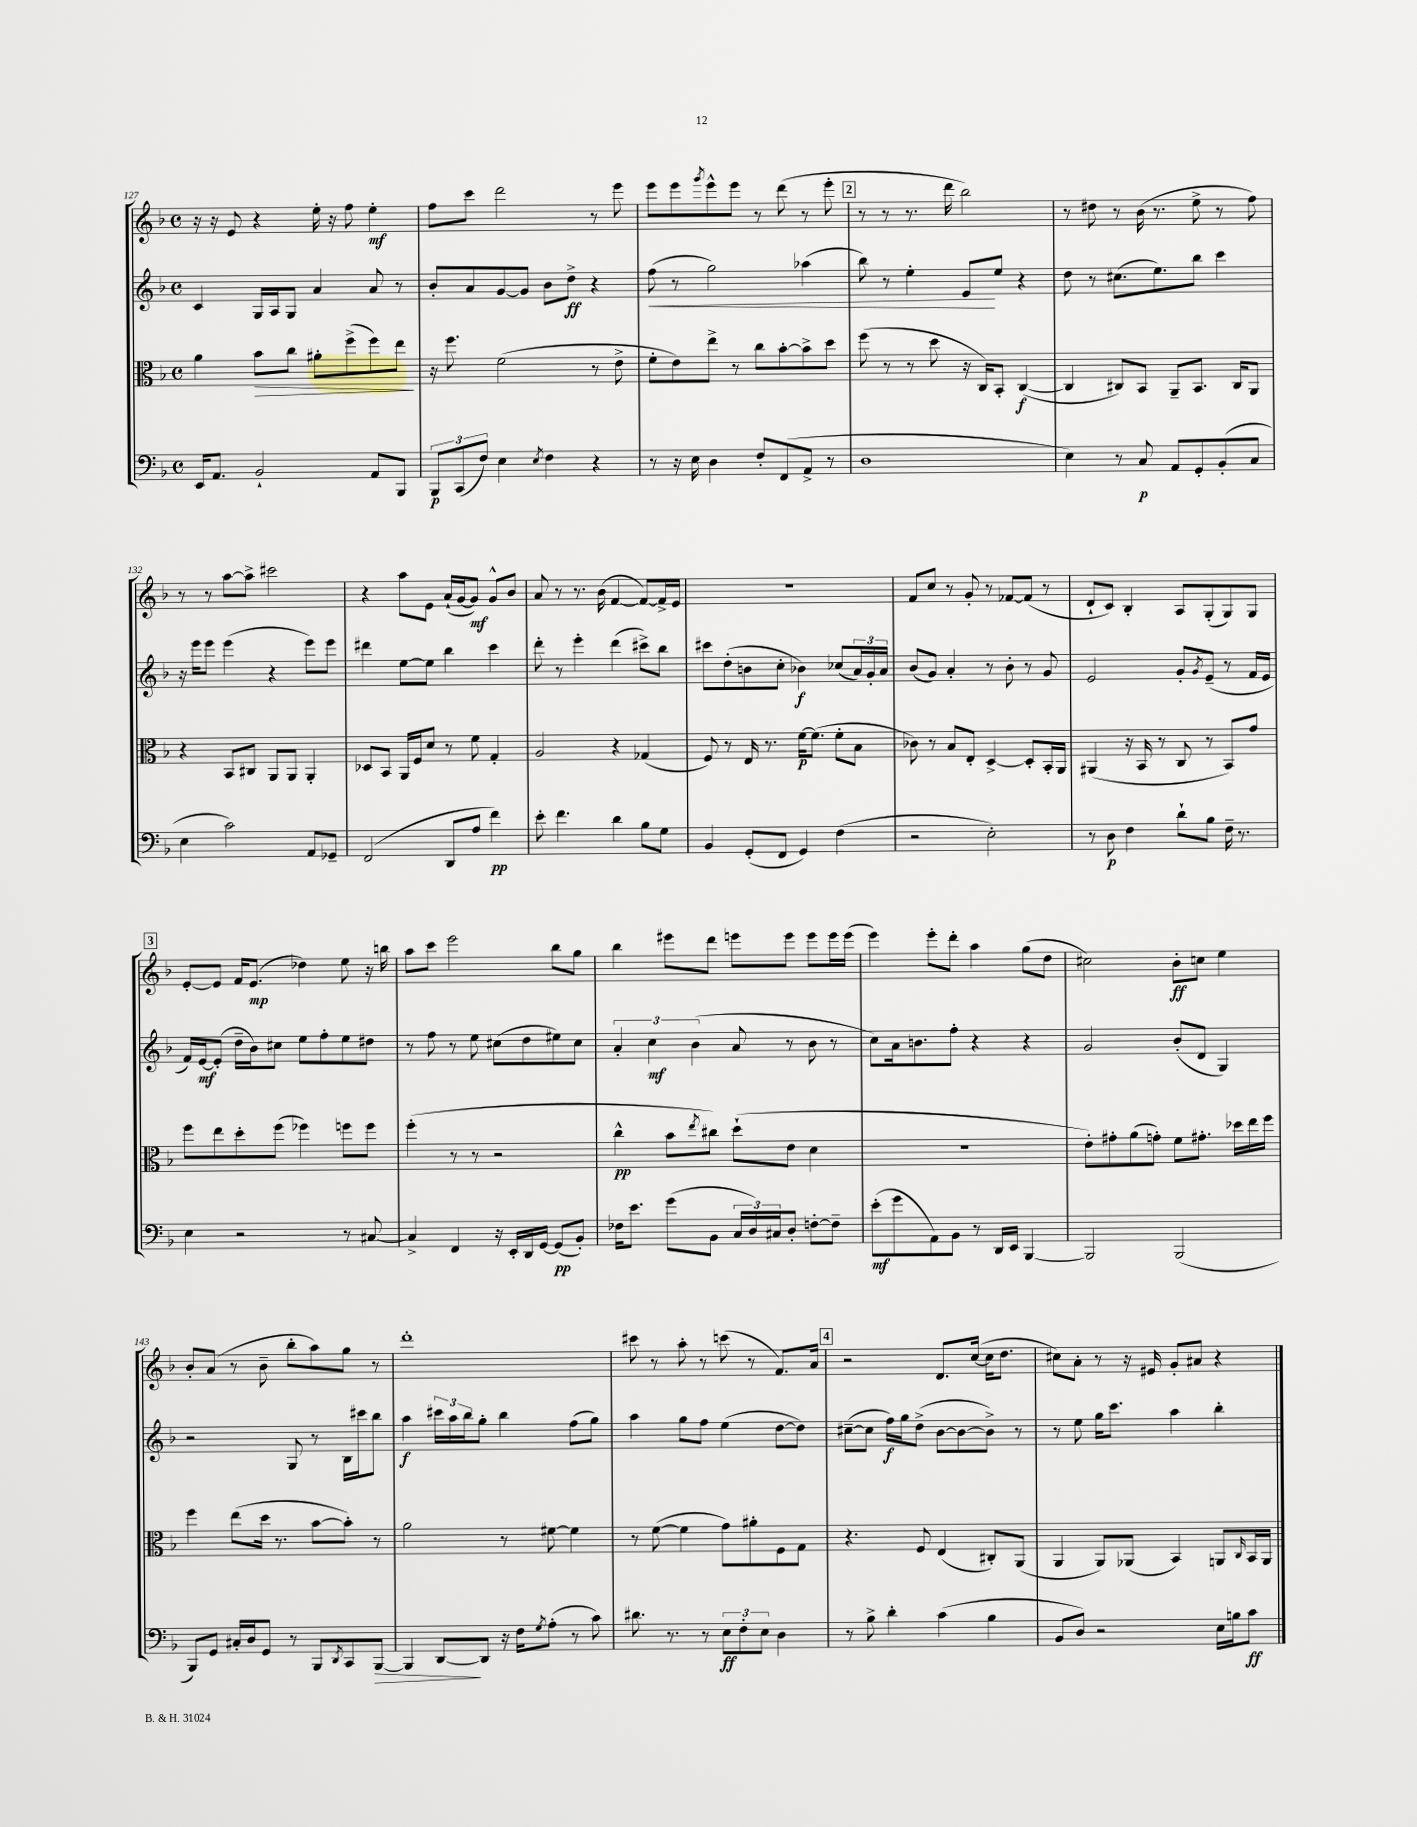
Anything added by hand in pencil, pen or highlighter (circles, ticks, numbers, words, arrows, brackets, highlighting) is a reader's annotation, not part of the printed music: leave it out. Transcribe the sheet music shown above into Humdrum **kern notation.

**kern	**dynam	**kern	**dynam	**kern	**dynam	**kern	**dynam
*part4	*part4	*part3	*part3	*part2	*part2	*part1	*part1
*staff4	*staff4	*staff3	*staff3	*staff2	*staff2	*staff1	*staff1
*clefF4	*	*clefC3	*	*clefG2	*	*clefG2	*
*k[b-]	*	*k[b-]	*	*k[b-]	*	*k[b-]	*
*M4/4	*	*M4/4	*	*M4/4	*	*M4/4	*
*met(c)	*	*met(c)	*	*met(c)	*	*met(c)	*
=127	=127	=127	=127	=127	=127	=127	=127
16EE/KL	.	4a\	.	4c/	.	16r	.
8.AA/J	.	.	.	.	.	16r	.
.	.	.	.	.	.	8e/	.
!	!	!	!LO:HP:b	!	!	!	!
2BB-`/	.	8b-\L	>	16G/LL	.	4r	.
.	.	.	.	16A/J	.	.	.
.	.	8cc\J	.	8G/J	.	.	.
.	.	8a#X'\L	.	4a/	.	16ee'\	.
.	.	.	.	.	.	16r	.
.	.	(8ff^\	.	.	.	8ff\	.
8AA/L	.	8ff\)	.	8a/	.	4ee'\	mf
8BBB-/J	.	8ee\J	.	8r	.	.	.
.	.	.	]	.	.	.	.
=128	=128	=128	=128	=128	=128	=128	=128
12BBB-/L	p	16r	.	8b-'/L	.	8ff\L	.
.	.	8.ff\	.	.	.	.	.
(12CC/	.	.	.	.	.	.	.
.	.	.	.	8a/	.	8ccc\J	.
12F/J)	.	.	.	.	.	.	.
4E\	.	(2f\	.	[8g/	.	2ddd\	.
.	.	.	.	8g/J]	.	.	.
8qE/	.	.	.	.	.	.	.
4F\	.	.	.	8b-\L	.	.	.
.	.	.	.	8dd^\J	ff	.	.
4r	.	8r	.	4r	.	8r	.
.	.	8e^\	.	.	.	8eee\	.
=129	=129	=129	=129	=129	=129	=129	=129
!	!	!	!	!	!LO:HP:b	!	!
8r	.	8f'\L	.	(8ff\	<	8eee\L	.
16r	.	8e\)	.	8r	.	8eee\	.
16E\	.	.	.	.	.	.	.
.	.	.	.	.	.	8qggg/	.
4D\	.	8ee^\J	.	2gg\)	.	8eee^^\	.
.	.	8r	.	.	.	8eee\J	.
8F'/L	.	8cc\L	.	.	.	8r	.
(8FF/	.	[8b-'\	.	.	.	(8ddd\	.
8AA^/J	.	8b-^\]	.	(4aa-X\	.	8r	.
8r	.	8dd\J	.	.	.	8eee'\	.
!!LO:REH:place=s1:t=2
=130	=130	=130	=130	=130	=130	=130	=130
1D	.	(8ff\	.	8bb-\)	.	8r	.
.	.	8r	.	8r	.	8r	.
.	.	8r	.	4ee'\	.	8.r	.
.	.	8dd\	.	.	.	.	.
.	.	.	.	.	.	16ddd\	.
.	.	16r	.	8e/L	.	2bb-\)	.
.	.	16C/KL)	.	.	.	.	.
.	.	8BB-'/J	.	8ee/J	[	.	.
.	.	([4C/	f	4r	.	.	.
=131	=131	=131	=131	=131	=131	=131	=131
4E\)	.	4C/]	.	8dd\	.	8r	.
.	.	.	.	8r	.	8dd#X\	.
8r	.	8C#X/L)	.	(8.cc#X\L	.	8r	.
8C/	p	8BB-/J	.	.	.	(16b-\	.
.	.	.	.	8.ee\)	.	8.r	.
8AA/L	.	8AA~/L	.	.	.	.	.
8GG'/	.	8.BB-/J	.	8bb-\J	.	8ee^\	.
(8BB-'/	.	.	.	4ccc\	.	8r	.
.	.	16C#/KL	.	.	.	.	.
8C/J	.	8AA/J	.	.	.	8ff\)	.
!!LO:LB:g=z
=132	=132	=132	=132	=132	=132	=132	=132
4E\	.	4r	.	16r	.	8r	.
.	.	.	.	16eee\KL	.	.	.
.	.	.	.	8eee\J	.	8r	.
2c\)	.	8BB-/L	.	(4eee\	.	[8aa\L	.
.	.	8C#X/J	.	.	.	8aa^\J]	.
.	.	8AA/L	.	4r	.	2ccc#X\	.
.	.	8AA/J	.	.	.	.	.
8AA/L	.	4AA'/	.	8eee\L)	.	.	.
8GG-X~/J	.	.	.	8eee\J	.	.	.
=133	=133	=133	=133	=133	=133	=133	=133
(2FF/	.	8D-X/L	.	4ddd#X\	.	4r	.
.	.	8BB-/J	.	.	.	.	.
.	.	16AA/LL	.	[8ee\L	.	8aa\L	.
.	.	16F/J	.	.	.	.	.
.	.	8d/J	.	8ee\J]	.	8e\J	.
8DD/L	.	8r	.	4bb-\	.	(16a`/LL	.
.	.	.	.	.	.	[16g/J	.
8A/J	.	8f\	.	.	.	8g/J])	mf
4f\)	pp	4G'/	.	4ccc\	.	8g^^/L	.
.	.	.	.	.	.	8b-/J	.
=134	=134	=134	=134	=134	=134	=134	=134
8e'\	.	2A/	.	8ddd'\	.	8a/	.
4.f\	.	.	.	8r	.	8r	.
.	.	.	.	4eee'\	.	8.r	.
.	.	.	.	.	.	(16b-\	.
4d\	.	4r	.	(4ddd\	.	[4f/	.
8B-\L	.	(4G-X/	.	8ccc#X^\L)	.	8f/L_)	.
8G\J	.	.	.	8bb-\J	.	16f^/L]	.
.	.	.	.	.	.	16e/JJ	.
=135	=135	=135	=135	=135	=135	=135	=135
4BB-/	.	8F/)	.	8ccc#X\L	.	1r	.
.	.	8r	.	(8dd'\	.	.	.
(8GG'/L	.	16E/	.	8bn\	.	.	.
.	.	8.r	.	.	.	.	.
8FF/J	.	.	.	8cc'\J	.	.	.
4GG/)	.	[16f\KL	p	4b-X\)	f	.	.
.	.	(8.f\J]	.	.	.	.	.
(4F\	.	8f'\L	.	(8cc-X/L	.	.	.
.	.	8B-\J	.	24a/L)	.	.	.
.	.	.	.	24g'/	.	.	.
.	.	.	.	24a/JJ	.	.	.
=136	=136	=136	=136	=136	=136	=136	=136
2r	.	8c-X\)	.	(8b-/L	.	8f/L	.
.	.	8r	.	8g/J)	.	8cc/J	.
.	.	8B-/L	.	4a'/	.	8r	.
.	.	8E'/J	.	.	.	8g'/	.
2E'\)	.	[4D^/	.	8r	.	8r	.
.	.	.	.	8b-'\	.	[8f-X/L	.
.	.	8D'/L]	.	8r	.	(8f-/J]	.
.	.	16BB-'/L	.	8g/	.	8r	.
.	.	16AA/JJ	.	.	.	.	.
=137	=137	=137	=137	=137	=137	=137	=137
8r	.	(4AA#X/	.	2e/	.	8d`/L	.
8D\	p	.	.	.	.	8c/J)	.
4F\	.	16r	.	.	.	4B-'/	.
.	.	16BB-/	.	.	.	.	.
.	.	8r	.	.	.	.	.
8d`\L	.	8C/	.	8g'/L	.	8A/L	.
.	.	.	.	8qg/	.	.	.
8B-\J	.	8r	.	(8e~/J	.	(8G'/	.
16F~\	.	8BB-/L)	.	8r	.	8G/)	.
8.r	.	.	.	.	.	.	.
.	.	8g/J	.	16f/LL	.	8G/J	.
.	.	.	.	16e/JJ	.	.	.
!!LO:LB:g=z
!!LO:REH:place=s1:t=3
=138	=138	=138	=138	=138	=138	=138	=138
4E\	.	8ff\L	.	16f/LL)	.	[8e'/L	.
.	.	.	.	[16e/J	mf	.	.
.	.	8ee\	.	(8e'/J]	.	8e/J]	.
2r	.	8dd'\	.	16dd~\LL	.	16f/KL	.
.	.	.	.	16b-\J)	.	(8.e/J	mp
.	.	(8ff\J	.	8cc#X\J	.	.	.
.	.	4ff-X\)	.	8ee\L	.	4dd-X\)	.
.	.	.	.	8ff'\	.	.	.
8r	.	8ffn\L	.	8ee\	.	8ee\	.
[8C#X/	.	8ff\J	.	8dd#X\J	.	16r	.
.	.	.	.	.	.	16bbn\	.
=139	=139	=139	=139	=139	=139	=139	=139
4C#^/]	.	(4ff'\	.	8r	.	8aa\L	.
.	.	.	.	8ff\	.	8ccc\J	.
4FF/	.	8r	.	8r	.	2eee\	.
.	.	8r	.	8ee\	.	.	.
16r	.	2r	.	(8cc#X\L	.	.	.
16EE'/LL	.	.	.	.	.	.	.
16DD/	.	.	.	8dd\	.	.	.
[16GG/JJ	.	.	.	.	.	.	.
(8GG/L]	pp	.	.	8ee#X\)	.	8bb-\L	.
8BB-'/J)	.	.	.	8cc#\J	.	8gg\J	.
=140	=140	=140	=140	=140	=140	=140	=140
16F-X\KL	.	4cc^^\	pp	6a'/	.	4bb-\	.
8.e\J	.	.	.	.	.	.	.
.	.	.	.	6cc\	mf	.	.
(8g\L	.	8b-\L	.	.	.	8eee#X\L	.
.	.	.	.	(6b-\	.	.	.
.	.	8qee/	.	.	.	.	.
8BB-\J	.	8cc#X\J)	.	.	.	8ddd\J	.
24C/LL	.	(8dd`\L	.	8a/	.	8eeen\L	.
24D/)	.	.	.	.	.	.	.
24C#X/J	.	.	.	.	.	.	.
8D'/J	.	8e\J	.	8r	.	8eee\J	.
[8Fn'\L	.	4d\	.	8b-\	.	8eee\L	.
8F~\J]	.	.	.	8r	.	16eee\L	.
.	.	.	.	.	.	(16eee\JJ	.
=141	=141	=141	=141	=141	=141	=141	=141
(8e'\L	mf	1r	.	8cc\L)	.	4eee\)	.
8g\	.	.	.	16a\k	.	.	.
.	.	.	.	8.bn\	.	.	.
8AA\)	.	.	.	.	.	8eee'\L	.
8BB-\J	.	.	.	8ff'\J	.	8ddd'\J	.
8r	.	.	.	4r	.	4aa\	.
16DD/LL	.	.	.	.	.	.	.
16EE/JJ	.	.	.	.	.	.	.
[4BBB-/	.	.	.	4r	.	(8gg\L	.
.	.	.	.	.	.	8dd\J	.
=142	=142	=142	=142	=142	=142	=142	=142
2BBB-/]	.	8e'\L)	.	2g/	.	2cc#X\)	.
.	.	8g#X'\	.	.	.	.	.
.	.	(8a\	.	.	.	.	.
.	.	8gn'\J)	.	.	.	.	.
(2BBB-/	.	8f\L	.	(8b-'/L	.	8b-'\L	ff
.	.	8.g#X'\J	.	8d/J	.	8ccn\J	.
.	.	.	.	4G/)	.	4ee\	.
.	.	16dd-X\LL	.	.	.	.	.
.	.	16ee\	.	.	.	.	.
.	.	16ff\JJ	.	.	.	.	.
!!LO:LB:g=z
=143	=143	=143	=143	=143	=143	=143	=143
8BBB-/L)	.	4ff\	.	2r	.	8b-'/L	.
8GG/J	.	.	.	.	.	(8a/J	.
16C#X'/LL	.	(8ee\L	.	.	.	8r	.
16D/J	.	.	.	.	.	.	.
8GG/J	.	16dd\Jk	.	.	.	8b-~\	.
.	.	8.r	.	.	.	.	.
8r	.	.	.	8G/	.	8bb-'\L	.
8BBB-/L	.	[8b-\L	.	8r	.	8aa\)	.
8qDD/	.	.	.	.	.	.	.
8CC/	.	8b-'\J])	.	16B-\LL	.	8gg\J	.
.	.	.	.	16ccc#X\J	.	.	.
!	!LO:HP:b	!	!	!	!	!	!
[8BBB-/J	>	8r	.	8bb-\J	.	8r	.
=144	=144	=144	=144	=144	=144	=144	=144
4BBB-/]	.	2a\	.	4aa\	f	1ddd'	.
[8DD/L	.	.	.	24ccc#X\LL	.	.	.
.	.	.	.	24aa\	.	.	.
.	.	.	.	24bb-\J	.	.	.
8DD/J]	]	.	.	8gg'\J	.	.	.
16r	.	8r	.	4bb-\	.	.	.
16F\KL	.	.	.	.	.	.	.
8qG/	.	.	.	.	.	.	.
(8A'\J	.	[8f#X\	.	.	.	.	.
8r	.	4f#\]	.	(8ff\L	.	.	.
8c\)	.	.	.	8gg\J)	.	.	.
=145	=145	=145	=145	=145	=145	=145	=145
8.d#X\	.	8r	.	4aa\	.	8ccc#X\	.
.	.	([8f\	.	.	.	8r	.
8.r	.	.	.	.	.	.	.
.	.	4f\]	.	8gg\L	.	8aa'\	.
8r	.	.	.	8ff\J	.	8r	.
12E\L	ff	8g\L)	.	(4ee\	.	(8cccn\	.
12F'\	.	.	.	.	.	.	.
.	.	8a#X'\	.	.	.	8r	.
12E\J	.	.	.	.	.	.	.
4D\	.	8F\	.	[8dd\L	.	8.f/L)	.
.	.	8G\J	.	8dd\J])	.	.	.
.	.	.	.	.	.	16a/Jk	.
!!LO:REH:place=s1:t=4
=146	=146	=146	=146	=146	=146	=146	=146
8r	.	4.r	.	([8cc#X~\L	.	2r	.
8B-^\	.	.	.	8cc#\J]	.	.	.
4d'\	.	.	.	16ff\LL)	f	.	.
.	.	.	.	16gg\J	.	.	.
.	.	8F/	.	(8dd^\J	.	.	.
(4c\	.	(4E/	.	[8b-\L	.	8.d/L	.
.	.	.	.	8b-\_	.	.	.
.	.	.	.	.	.	([16cc/Jk	.
4B-\	.	8C#X'/L)	.	8b-^\J])	.	16cc\KL]	.
.	.	.	.	.	.	8.dd\J	.
.	.	(8AA/J	.	8r	.	.	.
=147	=147	=147	=147	=147	=147	=147	=147
8BB-/L	.	4AA/	.	8r	.	8cc#X\L)	.
8D/J)	.	.	.	8ee\	.	8a'\J	.
2r	.	8AA/L)	.	16gg\KL	.	8r	.
.	.	.	.	8.ccc\J	.	.	.
.	.	(8AA-X/J	.	.	.	16r	.
.	.	.	.	.	.	16e#X/	.
.	.	4BB-/)	.	4aa\	.	8g'/L	.
.	.	.	.	.	.	8a#X/J	.
16E\LL	.	8AAn/L	.	4bb-'\	.	4r	.
16Bn\J	.	.	.	.	.	.	.
.	.	16qqC/	.	.	.	.	.
8c\J	ff	16BB-/L	.	.	.	.	.
.	.	16AA/JJ	.	.	.	.	.
==	==	==	==	==	==	==	==
*-	*-	*-	*-	*-	*-	*-	*-
